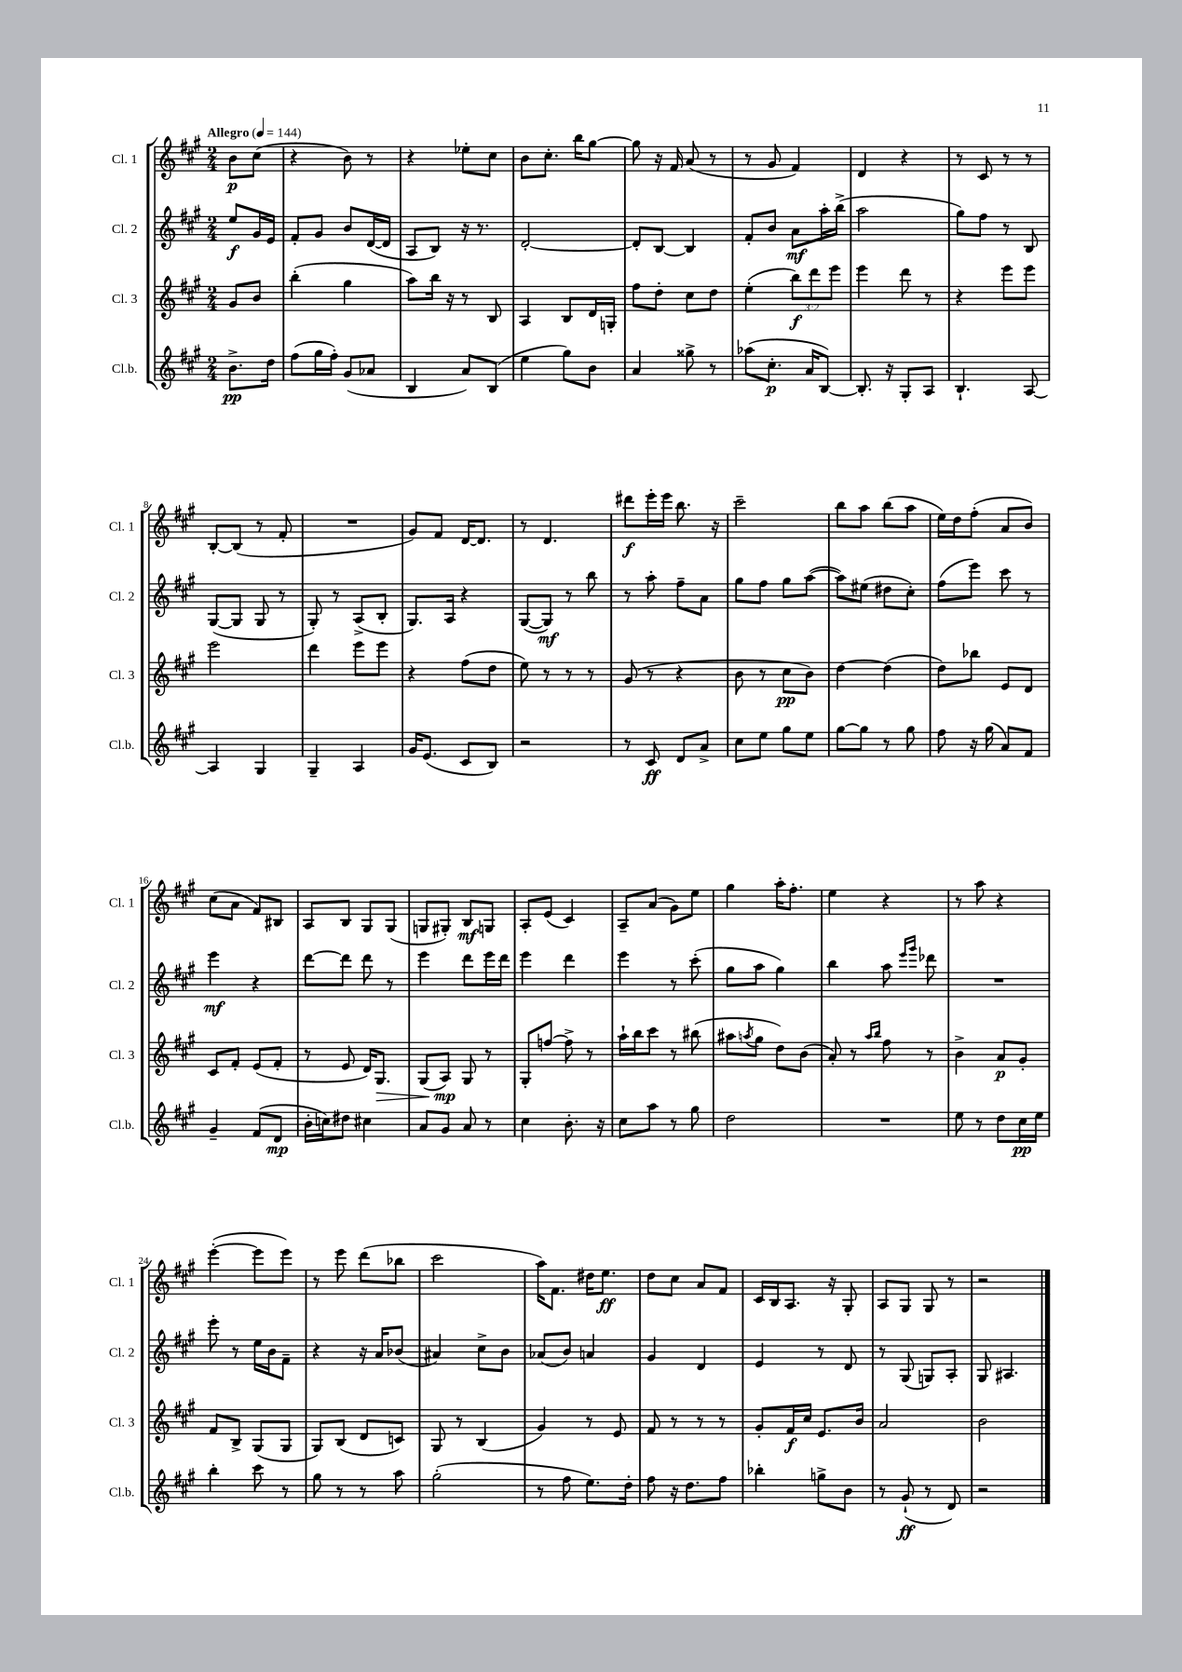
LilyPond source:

<<
\new StaffGroup <<
\new Staff = "s0" \with { instrumentName = "Cl. 1" shortInstrumentName = "Cl. 1" } {
    \clef treble \key a \major \numericTimeSignature \time 2/4 \partial 4 \tempo "Allegro" 4 = 144
    b'8\p cis''8( |
    r4 b'8) r8 |
    r4 ees''8-. cis''8 |
    b'8 cis''8.-. b''16 gis''8~ |
    gis''8 r16 fis'16 a'8( r8 |
    r8 gis'8 fis'4) |
    d'4 r4 |
    r8 cis'8 r8 r8 |
    b8~-. b8( r8 fis'8-. |
    R2 |
    gis'8) fis'8 d'16~ d'8. |
    r8 d'4. |
    dis'''8\f e'''16-. e'''16 b''8. r16 |
    cis'''2-- |
    b''8 a''8 b''8( a''8 |
    e''16) d''16 fis''8-.( a'8 b'8) |
    cis''8( a'8 fis'8) bis8 |
    a8 b8 gis8 gis8( |
    g8 gis8-.) b8\mf g8 |
    a8-. e'8( cis'4) |
    a8-- a'8( gis'8) e''8 |
    gis''4 a''16-. fis''8.-. |
    e''4 r4 |
    r8 a''8 r4 |
    e'''4~-.( e'''8 e'''8) |
    r8 e'''8 d'''8( bes''8 |
    cis'''2 |
    a''16) fis'8. dis''16 e''8.\ff |
    d''8 cis''8 a'8 fis'8 |
    cis'16 b16 a8. r16 gis8-. |
    a8 gis8 gis8 r8 |
    r2 \bar "|." |
}
\new Staff = "s1" \with { instrumentName = "Cl. 2" shortInstrumentName = "Cl. 2" } {
    \clef treble \key a \major \numericTimeSignature \time 2/4 \partial 4
    e''8\f gis'16 e'16 |
    fis'8-. gis'8 b'8 d'16~( d'16 |
    a8 b8) r16 r8. |
    d'2~-. |
    d'8-. b8~ b4 |
    fis'8-. b'8 a'8\mf a''16-. b''16->( |
    a''2 |
    gis''8) fis''8 r8 b8 |
    gis8~( gis8 gis8 r8 |
    gis8-.) r8 a8->( b8-. |
    gis8.) a16 r4 |
    gis8~( gis8\mf) r8 b''8 |
    r8 a''8-. fis''8-- a'8 |
    gis''8 fis''8 gis''8 a''8~( |
    a''8) eis''8( dis''8 cis''8-.) |
    fis''8( e'''8) cis'''8 r8 |
    e'''4\mf r4 |
    d'''8~ d'''8 d'''8 r8 |
    e'''4 d'''8 e'''16 d'''16 |
    e'''4 d'''4 |
    e'''4 r8 cis'''8-.( |
    gis''8 a''8 gis''4) |
    b''4 a''8 \grace { e'''16 gis'''16 } des'''8 |
    R2 |
    e'''8-. r8 e''16 b'16 fis'8-- |
    r4 r16 a'16 bes'8( |
    ais'4) cis''8-> b'8 |
    aes'8( b'8) a'4 |
    gis'4 d'4 |
    e'4 r8 d'8 |
    r8 gis8( g8) a8-. |
    gis8 ais4. \bar "|." |
}
\new Staff = "s2" \with { instrumentName = "Cl. 3" shortInstrumentName = "Cl. 3" } {
    \clef treble \key a \major \numericTimeSignature \time 2/4 \override Staff.TupletNumber.text = #tuplet-number::calc-fraction-text \partial 4
    gis'8 b'8 |
    b''4-.( gis''4 |
    a''8) b''16 r16 r8 b8 |
    a4 b8 d'16 g16-. |
    fis''8 d''8-. cis''8 d''8 |
    e''4-.( \tuplet 3/2 { b''8\f) d'''8 e'''8 } |
    e'''4 d'''8 r8 |
    r4 e'''8 e'''8 |
    e'''2 |
    d'''4 e'''8 e'''8 |
    r4 fis''8( d''8 |
    e''8) r8 r8 r8 |
    gis'8( r8 r4 |
    b'8 r8 cis''8\pp b'8) |
    d''4~ d''4( |
    d''8) bes''8 e'8 d'8 |
    cis'8 fis'8-. e'8( fis'8-. |
    r8 e'8 d'16) gis8.\> |
    gis8( a8\mp\!) gis8 r8 |
    gis8-. f''8~ f''8-> r8 |
    a''16-! b''16 cis'''8 r8 bis''8( |
    ais''8 \acciaccatura { a''8 } gis''8 d''8) b'8( |
    a'8-.) r8 \grace { a''16 b''16 } fis''8 r8 |
    b'4-> a'8\p gis'8-. |
    fis'8 b8-> gis8( gis8 |
    gis8) b8( d'8 c'8) |
    gis8 r8 b4( |
    gis'4) r8 e'8 |
    fis'8 r8 r8 r8 |
    gis'8-. fis'16\f cis''16 e'8. b'16 |
    a'2 |
    b'2 \bar "|." |
}
\new Staff = "s3" \with { instrumentName = "Cl.b." shortInstrumentName = "Cl.b." } {
    \clef treble \key a \major \numericTimeSignature \time 2/4 \partial 4
    b'8.->\pp d''16 |
    fis''8( gis''16 fis''16-.) gis'8( aes'8 |
    b4 a'8) b8( |
    e''4 gis''8) b'8 |
    a'4 gisis''8-> r8 |
    aes''8( cis''8.-.\p a'16 b8~) |
    b8.-. r16 gis8-. a8 |
    b4.-! a8~ |
    a4 gis4 |
    gis4-- a4 |
    gis'16 e'8.( cis'8 b8) |
    r2 |
    r8 cis'8\ff d'8 a'8-> |
    cis''8 e''8 gis''8 e''8 |
    gis''8~ gis''8 r8 gis''8 |
    fis''8 r16 gis''16( a'8) fis'8 |
    gis'4-- fis'8( d'8\mp |
    b'16-. c''16) dis''8 cis''4 |
    a'8 gis'8 a'8 r8 |
    cis''4 b'8.-. r16 |
    cis''8 a''8 r8 gis''8 |
    d''2 |
    R2 |
    e''8 r8 d''8 cis''16\pp e''16 |
    b''4-. cis'''8 r8 |
    gis''8 r8 r8 a''8 |
    gis''2-.( |
    r8 fis''8 e''8.) d''16-. |
    fis''8 r16 d''8. fis''8 |
    bes''4-. g''8-> b'8 |
    r8 gis'8-!\ff( r8 d'8) |
    r2 \bar "|." |
}
>>
>>
